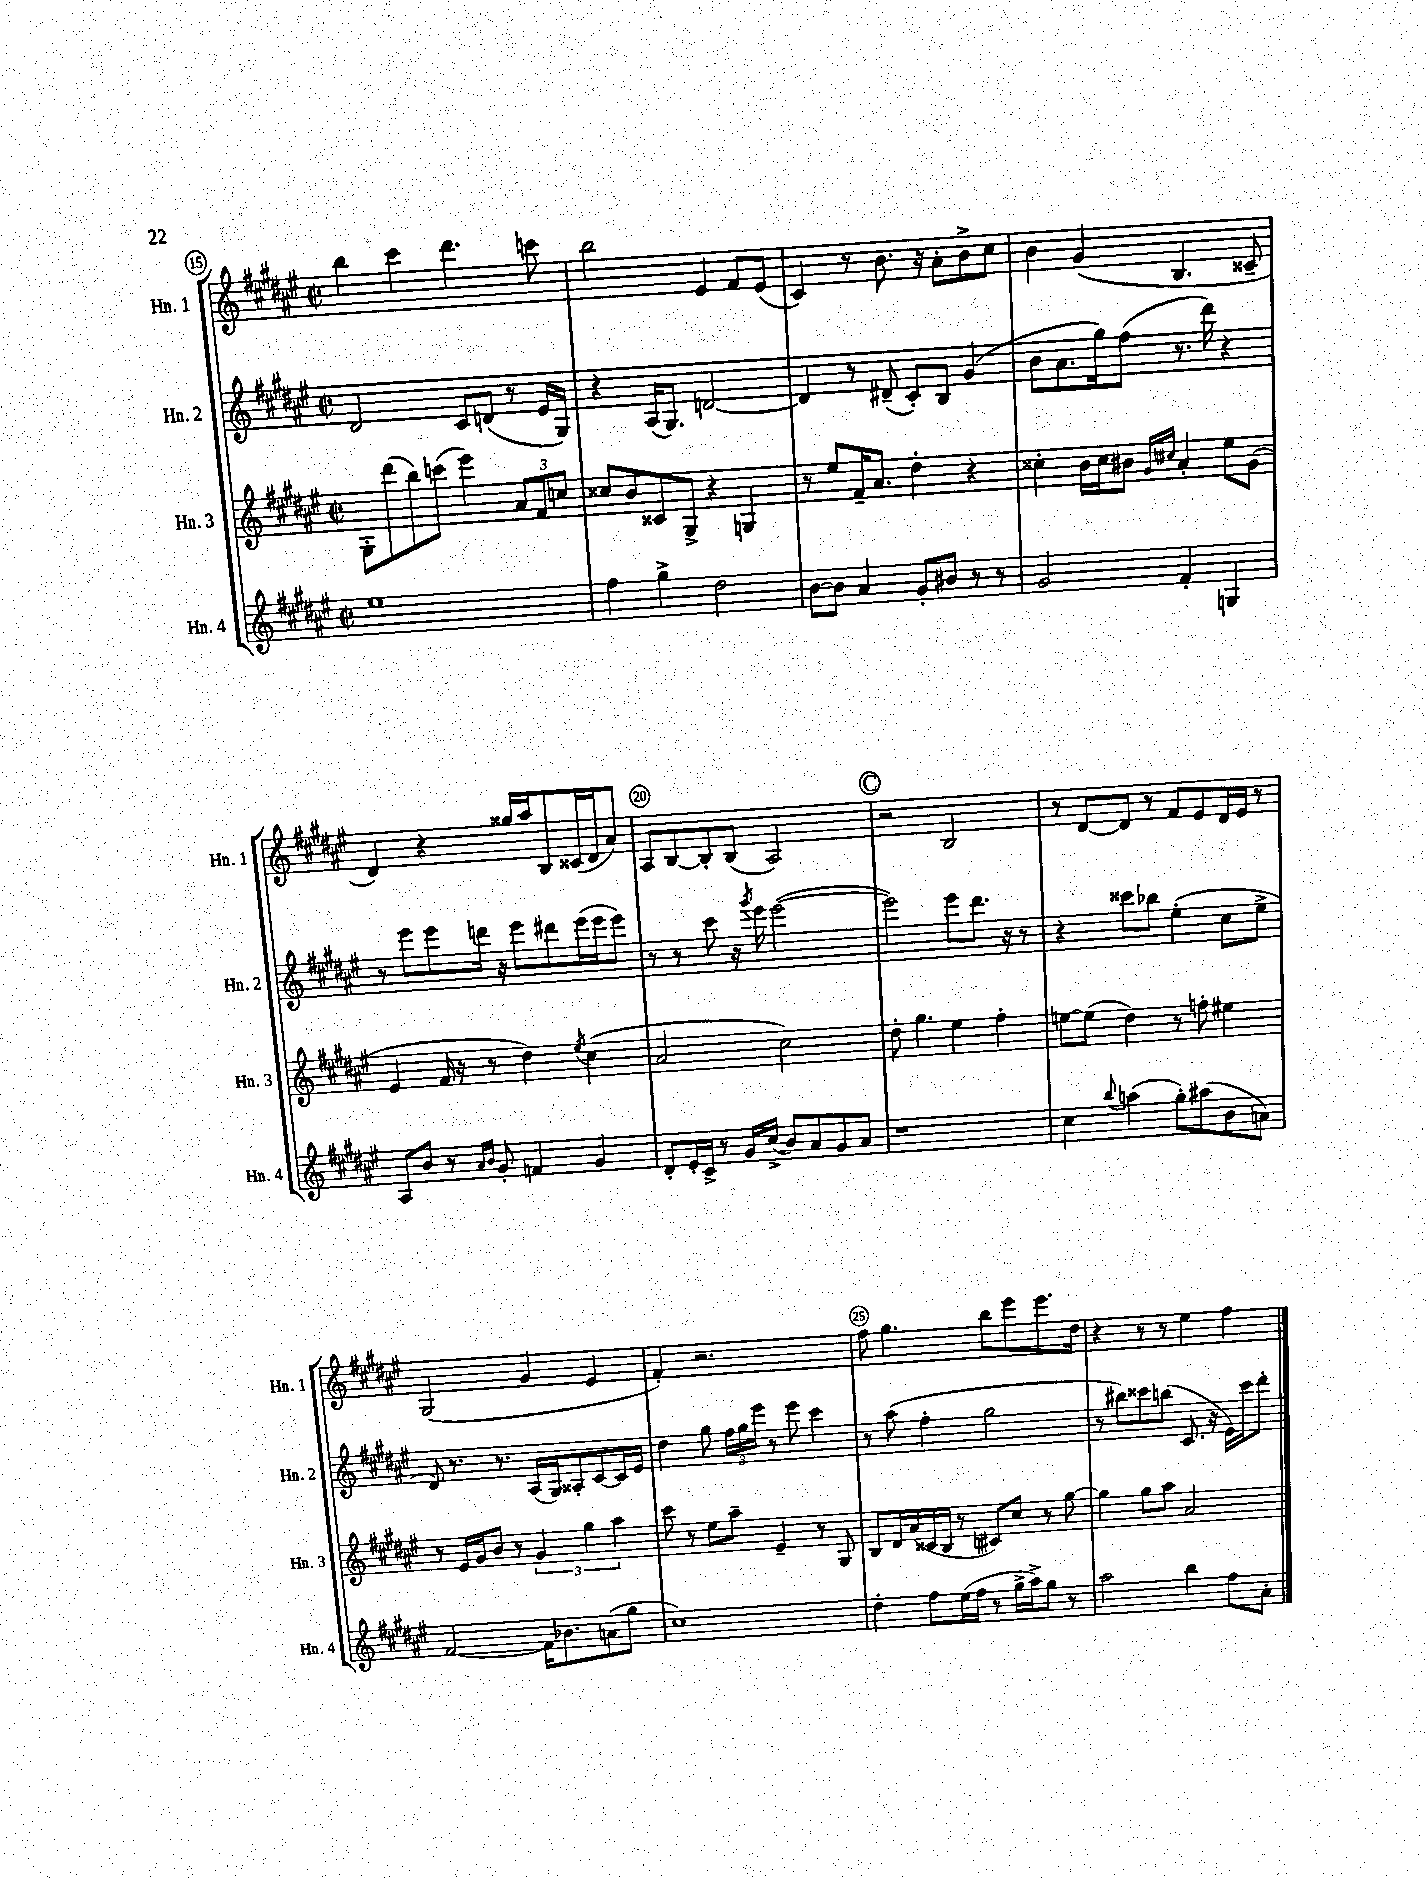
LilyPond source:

<<
\new StaffGroup <<
\new Staff = "s0" \with { instrumentName = "Hn. 1" shortInstrumentName = "Hn. 1" } {
    \clef treble \key fis \major \defaultTimeSignature \time 2/2
    \autoBeamOff b''4 cis'''4 dis'''4. c'''8 |
    b''2 eis'4 fis'8[ eis'8]( |
    cis'4) r8 b'8. r16 ais'8[-. b'8-> cis''8] |
    b'4 gis'4( b4. cisis'8-- |
    dis'4) r4 gisis''16[ ais''16 b8 cisis'16( dis'16 ais'8]) |
    ais8[ b8~ b8-. b8]( ais2) |
    \mark \markup { \circle "C" } r2 b2 |
    r8 dis'8[~ dis'8] r8 fis'8[ eis'8 dis'16 eis'16] r8 |
    gis2( gis'4 eis'4 |
    fis'4-.) r2. |
    fis''8 gis''4. b''8[ eis'''8 eis'''8. dis''16] |
    r4 r8 r8 eis''4 fis''4 \bar "|." |
}
\new Staff = "s1" \with { instrumentName = "Hn. 2" shortInstrumentName = "Hn. 2" } {
    \clef treble \key fis \major \defaultTimeSignature \time 2/2
    \autoBeamOff dis'2 cis'8[ d'8]( r8 eis'16[ gis16]) |
    r4 ais16[( gis8.]) d'2~ |
    d'4 r8 dis'8--( cis'8[-.) b8] gis'4( |
    b'8[ ais'8. gis''16) fis''8]( r8. dis'''16) r4 |
    r8 eis'''8[ eis'''8 d'''16] r16 eis'''8[ dis'''8 eis'''16( eis'''16 eis'''8]) |
    r8 r8 cis'''8 r16 \acciaccatura { gis'''8 } eis'''16 eis'''2~( |
    \mark \markup { \circle "C" } eis'''2) eis'''8[ dis'''8.] r16 r8 |
    r4 cisis'''8[ bes''8] eis''4-.( cis''8[ eis''8]-> |
    dis'8) r8. r8. ais16[( gis16) aisis8-. cis'8~ cis'16 eis'16] |
    dis''4 gis''8 \tuplet 3/2 { fis''16[ gis''16 eis'''16] } r8 eis'''8 cis'''4 |
    r8 ais''8( fis''4-. gis''2 |
    r8 bis''8[) cisis'''8 b''8]( cis'8. r16 eis'16[) cisis'''16 dis'''8]-. \bar "|." |
}
\new Staff = "s2" \with { instrumentName = "Hn. 3" shortInstrumentName = "Hn. 3" } {
    \clef treble \key fis \major \defaultTimeSignature \time 2/2
    \autoBeamOff gis8[-. dis'''8( b''8) c'''8]( eis'''4) \tuplet 3/2 { ais'8[ fis'8 c''8] } |
    cisis''8[ b'8 cisis'8 gis8]-> r4 g4 |
    r8 eis''8[ fis'16-- ais'8.] dis''4-. r4 |
    cisis''4-. b'16[ cisis''16 bis'8] \grace { gis'16[ cis''16] } ais'4-. eis''8[ gis'8]( |
    eis'4 fis'16 r16 r8 dis''4) \acciaccatura { eis''8 } cis''4( |
    ais'2 cis''2) |
    \mark \markup { \circle "C" } dis''8-. gis''4. eis''4 fis''4-. |
    e''8[~ e''8]( dis''4) r8 f''8-. eis''4 |
    r8 eis'16[ gis'16 b'8] r8 \tuplet 3/2 { gis'4 gis''4 ais''4 } |
    cis'''8 r8 eis''8[ ais''8]-- eis'4-- r8 gis8 |
    b8[ dis'16 ais'16( cisis'16 b16] r8 cis'8[) cis''8] r8 gis''8~ |
    gis''4 gis''8[ ais''8] ais'2 \bar "|." |
}
\new Staff = "s3" \with { instrumentName = "Hn. 4" shortInstrumentName = "Hn. 4" } {
    \clef treble \key fis \major \defaultTimeSignature \time 2/2
    \autoBeamOff eis''1 |
    fis''4 gis''4-> dis''2 |
    b'8[~ b'8] ais'4 gis'8[-. bis'8] r8 r8 |
    gis'2 fis'4-. g4 |
    ais8[ b'8] r8 \grace { ais'16[ b'16] } gis'8-. f'4 gis'4 |
    dis'8[-. eis'16-. cis'16]-> r8 gis'16[ cis''16]->( b'8[) ais'8 gis'8 ais'8] |
    \mark \markup { \circle "C" } r1 |
    cis''4 \appoggiatura { b''8 } a''4( gis''8[-.) ais''8( b'8 a'8]) |
    fis'2~ fis'16[ bes'8. a'8( gis''8] |
    cis''1) |
    dis''4-. fis''8[ eis''16( fis''16] r8 gis''16[-> ais''16->) gis''8] r8 |
    ais''2 b''4 fis''8[ ais'8]-. \bar "|." |
}
>>
>>
\layout { \context { \Score currentBarNumber = #15 \override BarNumber.break-visibility = ##(#f #t #t) barNumberVisibility = #(every-nth-bar-number-visible 5) \override BarNumber.stencil = #(make-stencil-circler 0.1 0.3 ly:text-interface::print) } }
